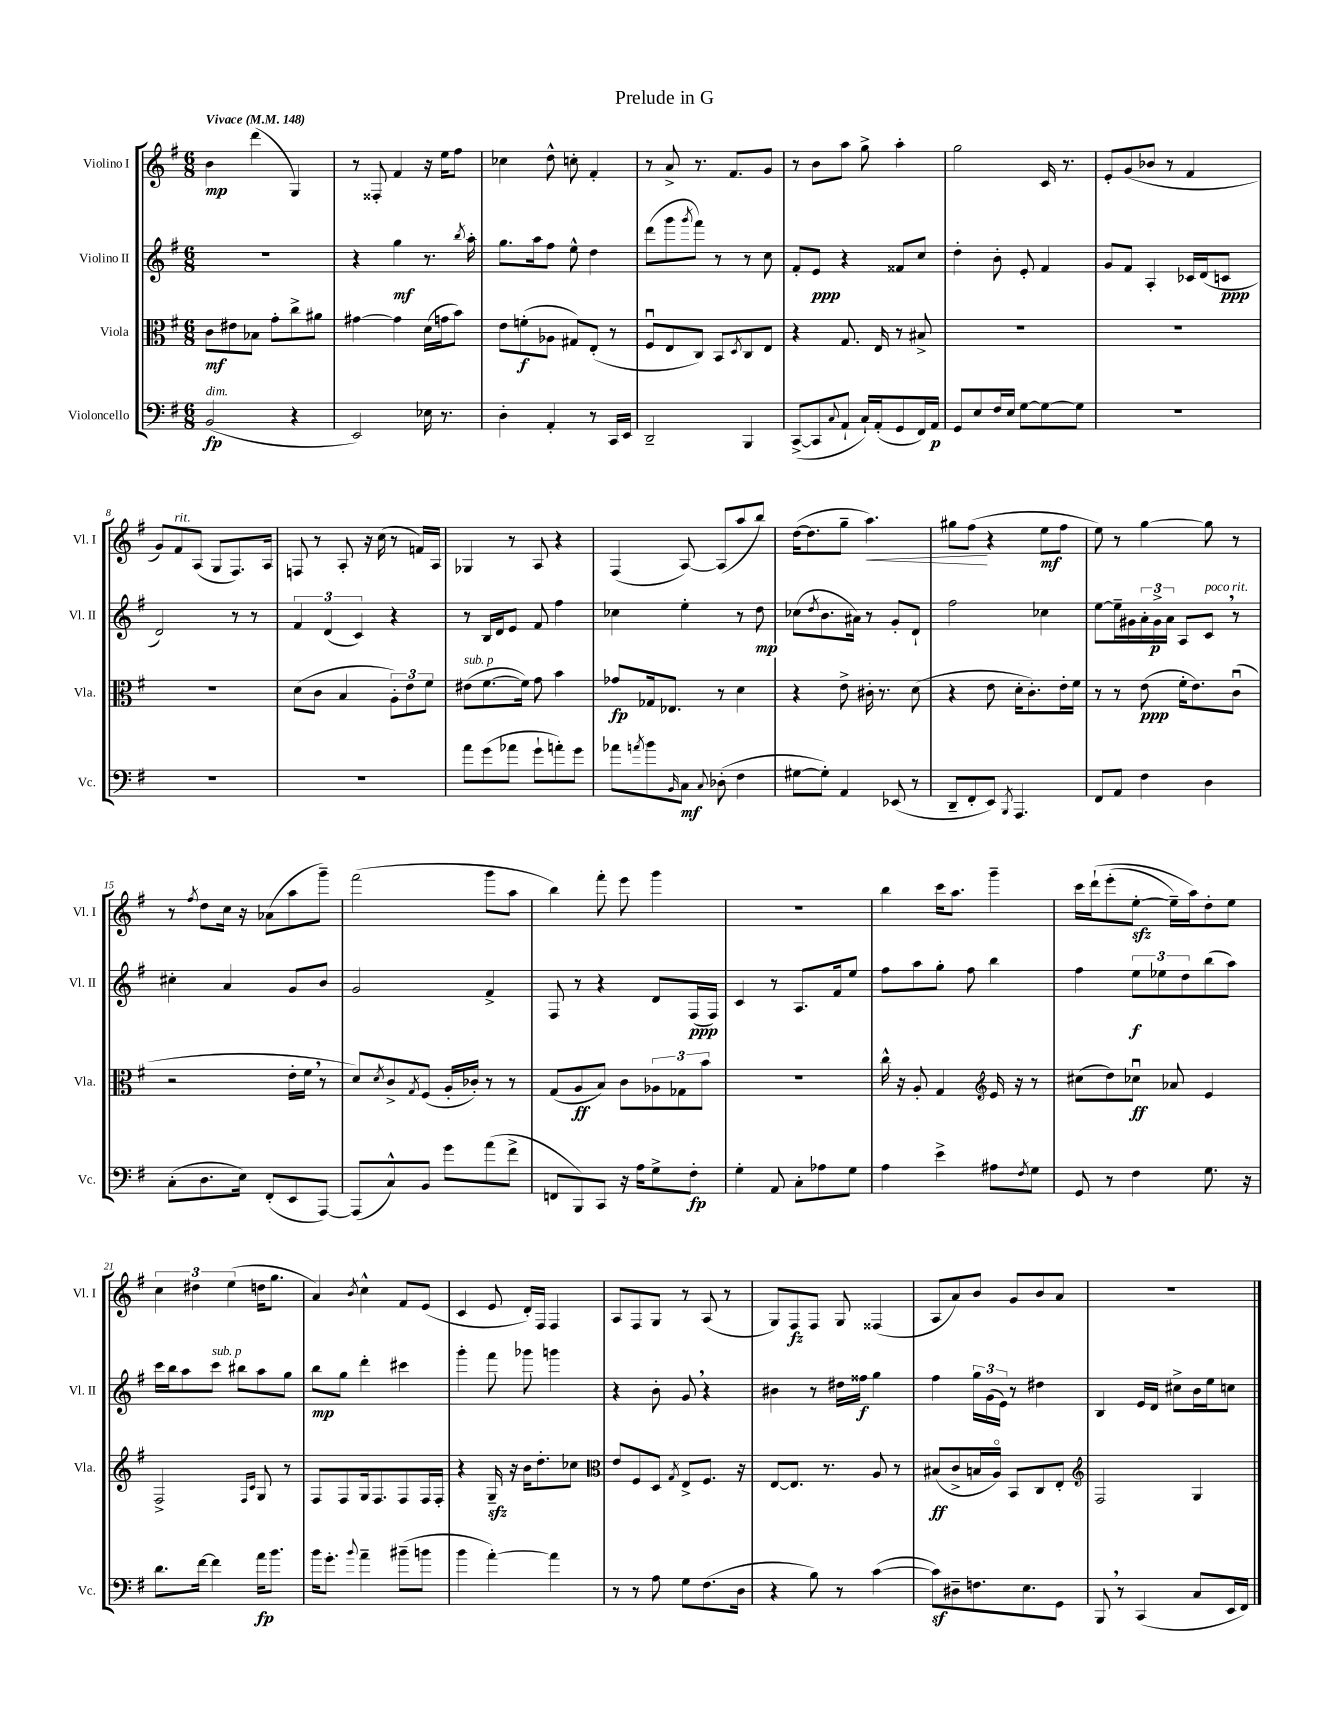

**kern	**dynam	**kern	**dynam	**kern	**dynam	**kern	**dynam
*part4	*part4	*part3	*part3	*part2	*part2	*part1	*part1
*staff4	*staff4	*staff3	*staff3	*staff2	*staff2	*staff1	*staff1
*I"Violoncello	*	*I"Viola	*	*I"Violino II	*	*I"Violino I	*
*I'Vc.	*	*I'Vla.	*	*I'Vl. II	*	*I'Vl. I	*
*clefF4	*	*clefC3	*	*clefG2	*	*clefG2	*
*k[f#]	*	*k[f#]	*	*k[f#]	*	*k[f#]	*
*M6/8	*	*M6/8	*	*M6/8	*	*M6/8	*
*MM148	*	*MM148	*	*MM148	*	*MM148	*
=1	=1	=1	=1	=1	=1	=1	=1
!	!	!	!	!	!	!LO:TX:a:B:t=Vivace	!
!LO:TX:a:i:t=dim.	!	!	!	!	!	!	!
(2BB/	fp	8c\L	mf	2.r	.	4b\	mp
.	.	8e#X\	.	.	.	.	.
.	.	8B-X\J	.	.	.	(4ddd\	.
.	.	8g'\L	.	.	.	.	.
4r	.	8cc^\	.	.	.	4G/)	.
.	.	8a#X\J	.	.	.	.	.
=2	=2	=2	=2	=2	=2	=2	=2
2EE/)	.	[4g#X\	.	4r	.	8r	.
.	.	.	.	.	.	8F##X'/	.
.	.	4g#\]	.	4gg\	mf	4f#/	.
16E-X\	.	(16d\LL	.	8.r	.	16r	.
8.r	.	16gn\J	.	.	.	16ee\KL	.
.	.	8b\J)	.	.	.	8ff#\J	.
.	.	.	.	8qbb/	.	.	.
.	.	.	.	16aa'\	.	.	.
=3	=3	=3	=3	=3	=3	=3	=3
4D'\	.	8e\L	.	8.gg\L	.	4cc-X\	.
.	.	(8fn'\	f	.	.	.	.
.	.	.	.	16aa\k	.	.	.
4AA'/	.	8A-X\J	.	8ff#\J	.	8dd^^\	.
.	.	8G#X/L)	.	8ee^^\	.	8ccn'\	.
8r	.	(8E'/J	.	4dd\	.	4f#'/	.
16CC/LL	.	8r	.	.	.	.	.
16EE/JJ	.	.	.	.	.	.	.
=4	=4	=4	=4	=4	=4	=4	=4
2DD~/	.	8F#u/L	.	(8ddd\L	.	8r	.
.	.	8E/	.	8ggg\	.	8a^/	.
.	.	.	.	8qggg/	.	.	.
.	.	8C/J)	.	8fff#\J)	.	8.r	.
.	.	8BB/L	.	8r	.	.	.
.	.	.	.	.	.	8.f#/L	.
.	.	8qD/	.	.	.	.	.
4BBB/	.	8C/	.	8r	.	.	.
.	.	8E/J	.	8cc\	.	8g/J	.
=5	=5	=5	=5	=5	=5	=5	=5
([8CC^/L	.	4r	.	8f#'/L	.	8r	.
8CC/]	.	.	.	8e/J	ppp	8b\L	.
8qqC/	.	.	.	.	.	.	.
8AA`/J	.	8.G/	.	4r	.	8aa\J	.
16C`/LL)	.	.	.	.	.	8gg^\	.
(16AA'/J	.	16E/	.	.	.	.	.
8GG/	.	8r	.	8f##X/L	.	4aa'\	.
16FF#/L)	.	8B#X^/	.	8cc/J	.	.	.
16AA/JJ	p	.	.	.	.	.	.
=6	=6	=6	=6	=6	=6	=6	=6
8GG/L	.	2.r	.	4dd'\	.	2gg\	.
8E/	.	.	.	.	.	.	.
16F#/L	.	.	.	8b'\	.	.	.
16E/JJ	.	.	.	.	.	.	.
[8G\L	.	.	.	8e'/	.	.	.
8G\_	.	.	.	4f#/	.	16c/	.
.	.	.	.	.	.	8.r	.
8G\J]	.	.	.	.	.	.	.
=7	=7	=7	=7	=7	=7	=7	=7
2.r	.	2.r	.	8g/L	.	8e'/L	.
.	.	.	.	8f#/J	.	(8g/	.
.	.	.	.	4A'/	.	8b-X/J	.
.	.	.	.	.	.	8r	.
.	.	.	.	16c-X/LL	.	4f#/	.
.	.	.	.	(16d/J	.	.	.
.	.	.	.	8cn/J	ppp	.	.
!!LO:LB:g=z
=8	=8	=8	=8	=8	=8	=8	=8
2.r	.	2.r	.	2d/)	.	8g/L)	.
!	!	!	!	!	!	!LO:TX:a:i:t=rit.	!
.	.	.	.	.	.	8f#/	.
.	.	.	.	.	.	(8A/J	.
.	.	.	.	.	.	8G/L	.
.	.	.	.	8r	.	8.F#/)	.
.	.	.	.	8r	.	.	.
.	.	.	.	.	.	16A/Jk	.
=9	=9	=9	=9	=9	=9	=9	=9
2.r	.	(8d\L	.	6f#/	.	8Fn/	.
.	.	8c\J	.	.	.	8r	.
.	.	.	.	(6d/	.	.	.
.	.	4B/	.	.	.	8A'/	.
.	.	.	.	6c/)	.	.	.
.	.	.	.	.	.	16r	.
.	.	.	.	.	.	(16cc\	.
.	.	12A'\L)	.	4r	.	8r	.
.	.	12e\	.	.	.	.	.
.	.	.	.	.	.	16fn/LL)	.
.	.	12f#\J	.	.	.	.	.
.	.	.	.	.	.	16A/JJ	.
=10	=10	=10	=10	=10	=10	=10	=10
!	!	!LO:TX:a:i:t=sub. p	!	!	!	!	!
8a\L	.	(8e#X\L	.	8r	.	4G-X/	.
(8g\	.	[8.f#\	.	16B/LL	.	.	.
.	.	.	.	16d/J	.	.	.
8a-X\J	.	.	.	8e/J	.	8r	.
.	.	16f#\Jk])	.	.	.	.	.
8g`\L	.	8g\	.	8f#/	.	8A/	.
8an'\)	.	4b\	.	4ff#\	.	4r	.
8g\J	.	.	.	.	.	.	.
=11	=11	=11	=11	=11	=11	=11	=11
8a-X\L	.	8g-X/L	fp	4cc-X\	.	(4F#/	.
8qan/	.	.	.	.	.	.	.
8b\	.	16G-X/k	.	.	.	.	.
.	.	8.E-X/J	.	.	.	.	.
16qqBB/	.	.	.	.	.	.	.
8C\J	mf	.	.	4ee'\	.	[8A/)	.
8qqC/	.	.	.	.	.	.	.
(8D-X'\	.	8r	.	.	.	(8A/L]	.
4F#\	.	4d\	.	8r	.	8aa/	.
.	.	.	.	8dd\	mp	8bb/J)	.
=12	=12	=12	=12	=12	=12	=12	=12
[8G#X\L	.	4r	.	(8cc-X\L	.	([16dd\KL	.
.	.	.	.	.	.	8.dd\]	.
.	.	.	.	8qdd/	.	.	.
8G#'\J])	.	.	.	8.b\	.	.	.
4AA/	.	8e^\	.	.	.	8gg~\J	.
.	.	.	.	16a#X\Jk)	.	.	.
!	!	!	!	!	!	!	!LO:HP:b
.	.	16c#X'\	.	8r	.	4.aa\)	<
.	.	8.r	.	.	.	.	.
(8EE-X/	.	.	.	8g'/L	.	.	.
8r	.	(8d\	.	8d`/J	.	.	.
=13	=13	=13	=13	=13	=13	=13	=13
8DD~/L	.	4r	.	2ff#\	.	8gg#X\L	.
8FF#'/	.	.	.	.	.	(8ff#\J	.
8EE/J)	.	8e\	.	.	.	4r	[
8qBBB/	.	.	.	.	.	.	.
4.AAA/	.	16d'\KL	.	.	.	.	.
.	.	8.c'\)	.	.	.	.	.
.	.	.	.	4cc-X\	.	8ee\L	mf
.	.	16e'\L	.	.	.	8ff#\J	.
.	.	16f#\JJ	.	.	.	.	.
=14	=14	=14	=14	=14	=14	=14	=14
8FF#/L	.	8r	.	[8ee\L	.	8ee\)	.
8AA/J	.	8r	.	16ee~\L]	.	8r	.
.	.	.	.	16g#X\	.	.	.
4F#\	.	(8e\	ppp	24a'\	.	[4gg\	.
.	.	.	.	24g#^\	p	.	.
.	.	.	.	24a\JJ	.	.	.
.	.	16f#'\KL	.	8A/L	.	.	.
.	.	8.e\)	.	.	.	.	.
!	!	!	!	!LO:TX:a:i:t=poco rit.	!	!	!
4D\	.	.	.	8c,/J	.	8gg\]	.
.	.	(8cu\J	.	8r	.	8r	.
!!LO:LB:g=z
=15	=15	=15	=15	=15	=15	=15	=15
(8C'\L	.	2r	.	4cc#X'\	.	8r	.
.	.	.	.	.	.	8qff#/	.
8.D\	.	.	.	.	.	8dd\L	.
.	.	.	.	4a/	.	16cc\Jk	.
16E\Jk)	.	.	.	.	.	16r	.
(8FF#'/L	.	.	.	.	.	(8a-X\L	.
8EE/	.	16e'\LL	.	8g/L	.	8aa\	.
.	.	16f#,\JJ	.	.	.	.	.
[8AAA/J)	.	8r	.	8b/J	.	8ggg~\J)	.
=16	=16	=16	=16	=16	=16	=16	=16
(8AAA/L]	.	8d/L)	.	2g/	.	(2fff#\	.
.	.	8qd/	.	.	.	.	.
8C^^/)	.	8c^/	.	.	.	.	.
.	.	8qG/	.	.	.	.	.
8BB/J	.	(8F#/J	.	.	.	.	.
8g\L	.	16A'/LL	.	.	.	.	.
.	.	16c-X'/JJ)	.	.	.	.	.
(8a\	.	8r	.	4f#^/	.	8ggg\L	.
8f#^\J	.	8r	.	.	.	8aa\J	.
=17	=17	=17	=17	=17	=17	=17	=17
8FFn/L	.	(8G/L	.	8F#/	.	4bb\)	.
8BBB/)	.	8A/	ff	8r	.	.	.
8CC/J	.	8B/J)	.	4r	.	8fff#'\	.
16r	.	8c\L	.	.	.	8eee\	.
16A\KL	.	.	.	.	.	.	.
8G^\	.	12A-X\	.	8d/L	.	4ggg\	.
.	.	12G-X\	.	.	.	.	.
8F#'\J	fp	.	.	(16F#/L	ppp	.	.
.	.	12b\J	.	.	.	.	.
.	.	.	.	16F#/JJ)	.	.	.
=18	=18	=18	=18	=18	=18	=18	=18
4G'\	.	2.r	.	4c/	.	2.r	.
8AA/	.	.	.	8r	.	.	.
8C'\L	.	.	.	8.A/L	.	.	.
8A-X\	.	.	.	.	.	.	.
.	.	.	.	16f#/k	.	.	.
8G\J	.	.	.	8ee/J	.	.	.
=19	=19	=19	=19	=19	=19	=19	=19
4A\	.	16cc^^\	.	8ff#\L	.	4bb\	.
.	.	16r	.	.	.	.	.
.	.	8A'/	.	8aa\	.	.	.
4e^\	.	4G/	.	8gg'\J	.	16ccc\KL	.
.	.	.	.	.	.	8.aa\J	.
.	.	.	.	8ff#\	.	.	.
*	*	*clefG2	*	*	*	*	*
8A#X\L	.	16e/	.	4bb\	.	4ggg~\	.
.	.	16r	.	.	.	.	.
8qF#/	.	.	.	.	.	.	.
8G\J	.	8r	.	.	.	.	.
=20	=20	=20	=20	=20	=20	=20	=20
8GG/	.	(8cc#X\L	.	4ff#\	.	16ccc\LL	.
.	.	.	.	.	.	(16ddd`\J	.
8r	.	8dd\)	.	.	.	(8eee'\	.
4F#\	.	8cc-Xu\J	ff	12ee\L	f	[8eezz'\J	.
.	.	.	.	12ee-X\	.	.	.
.	.	8a-X/	.	.	.	16ee~\LL])	.
.	.	.	.	12dd\	.	.	.
.	.	.	.	.	.	16aa\J)	.
8.G\	.	4e/	.	(8bb\	.	8dd'\	.
.	.	.	.	8aa\J)	.	8ee\J	.
16r	.	.	.	.	.	.	.
!!LO:LB:g=z
=21	=21	=21	=21	=21	=21	=21	=21
8.d\L	.	2F#^/	.	16ccc\LL	.	6cc\	.
.	.	.	.	16bb\J	.	.	.
.	.	.	.	8aa\	.	.	.
.	.	.	.	.	.	6dd#X\	.
[16f#\Jk	.	.	.	.	.	.	.
!	!	!	!	!LO:TX:a:i:t=sub. p	!	!	!
4f#\]	.	.	.	8ccc\J	.	.	.
.	.	.	.	.	.	(6ee\	.
.	.	.	.	8bb#X\L	.	.	.
.	.	16qqF#/LL	.	.	.	.	.
.	.	16qqc/JJ	.	.	.	.	.
16a\KL	fp	8G/	.	8aa\	.	16ddn\KL	.
8.b\J	.	.	.	.	.	8.gg\J	.
.	.	8r	.	8gg\J	.	.	.
=22	=22	=22	=22	=22	=22	=22	=22
16b\KL	.	8F#/L	.	8bb\L	mp	4a/)	.
8.g'\J	.	.	.	.	.	.	.
.	.	8F#/	.	8gg\J	.	.	.
8qqb/	.	.	.	.	.	8qb/	.
4a~\	.	16G/k	.	4ddd'\	.	4cc^^\	.
.	.	8.F#/	.	.	.	.	.
(8b#X~\L	.	8F#/	.	4ccc#X\	.	8f#/L	.
8bn\J	.	16F#/L	.	.	.	(8e/J	.
.	.	16F#'/JJ	.	.	.	.	.
=23	=23	=23	=23	=23	=23	=23	=23
4b\	.	4r	.	4ggg'\	.	4c/	.
[4a'\)	.	16Gzz~/	.	8fff#\	.	8e/	.
.	.	16r	.	.	.	.	.
.	.	16b\KL	.	8ggg-X\	.	16d'/LL)	.
.	.	8.dd'\	.	.	.	16F#/JJ	.
4a\]	.	.	.	4gggn\	.	4F#/	.
.	.	8cc-X\J	.	.	.	.	.
=24	=24	=24	=24	=24	=24	=24	=24
*	*	*clefC3	*	*	*	*	*
8r	.	8e/L	.	4r	.	8A/L	.
8r	.	8F#/	.	.	.	8F#/	.
8A\	.	8D/J	.	8b'\	.	8G/J	.
.	.	8qG/	.	.	.	.	.
8G\L	.	8E^/L	.	8g,/	.	8r	.
(8.F#\	.	8.F#/J	.	4r	.	(8A/	.
.	.	.	.	.	.	8r	.
16D\Jk	.	16r	.	.	.	.	.
=25	=25	=25	=25	=25	=25	=25	=25
4r	.	[8E/L	.	4b#X\	.	8G/L)	.
.	.	8.E/J]	.	.	.	8F#/	fz
8B\)	.	.	.	8r	.	8F#/J	.
.	.	8.r	.	.	.	.	.
8r	.	.	.	16dd#X\LL	.	8G/	.
.	.	.	.	16ff##X\JJ	f	.	.
([4c\	.	8A/	.	4gg\	.	(4F##X/	.
.	.	8r	.	.	.	.	.
=26	=26	=26	=26	=26	=26	=26	=26
8cz\L])	.	(8B#X/L	ff	4ff#\	.	8A/L	.
8D#X~\	.	8c^/	.	.	.	8a/)	.
8.Fn\	.	16Bn/L	.	24gg\LL	.	8b/J	.
.	.	.	.	(24g\	.	.	.
.	.	16A/JJ)	.	.	.	.	.
.	.	.	.	24e\JJ)	.	.	.
.	.	8BB/L	.	8r	.	8g/L	.
8.E\	.	.	.	.	.	.	.
.	.	8C/	.	4dd#X\	.	8b/	.
8GG\J	.	8E'/J	.	.	.	8a/J	.
=27	=27	=27	=27	=27	=27	=27	=27
*	*	*clefG2	*	*	*	*	*
8BBB,/	.	2F#/	.	4B/	.	2.r	.
8r	.	.	.	.	.	.	.
(4CC/	.	.	.	16e/LL	.	.	.
.	.	.	.	16d/JJ	.	.	.
.	.	.	.	8cc#X^\L	.	.	.
8C/L	.	4G/	.	16b\L	.	.	.
.	.	.	.	16ee\J	.	.	.
16EE/L	.	.	.	8ccn\J	.	.	.
16FF#/JJ)	.	.	.	.	.	.	.
==	==	==	==	==	==	==	==
*-	*-	*-	*-	*-	*-	*-	*-
